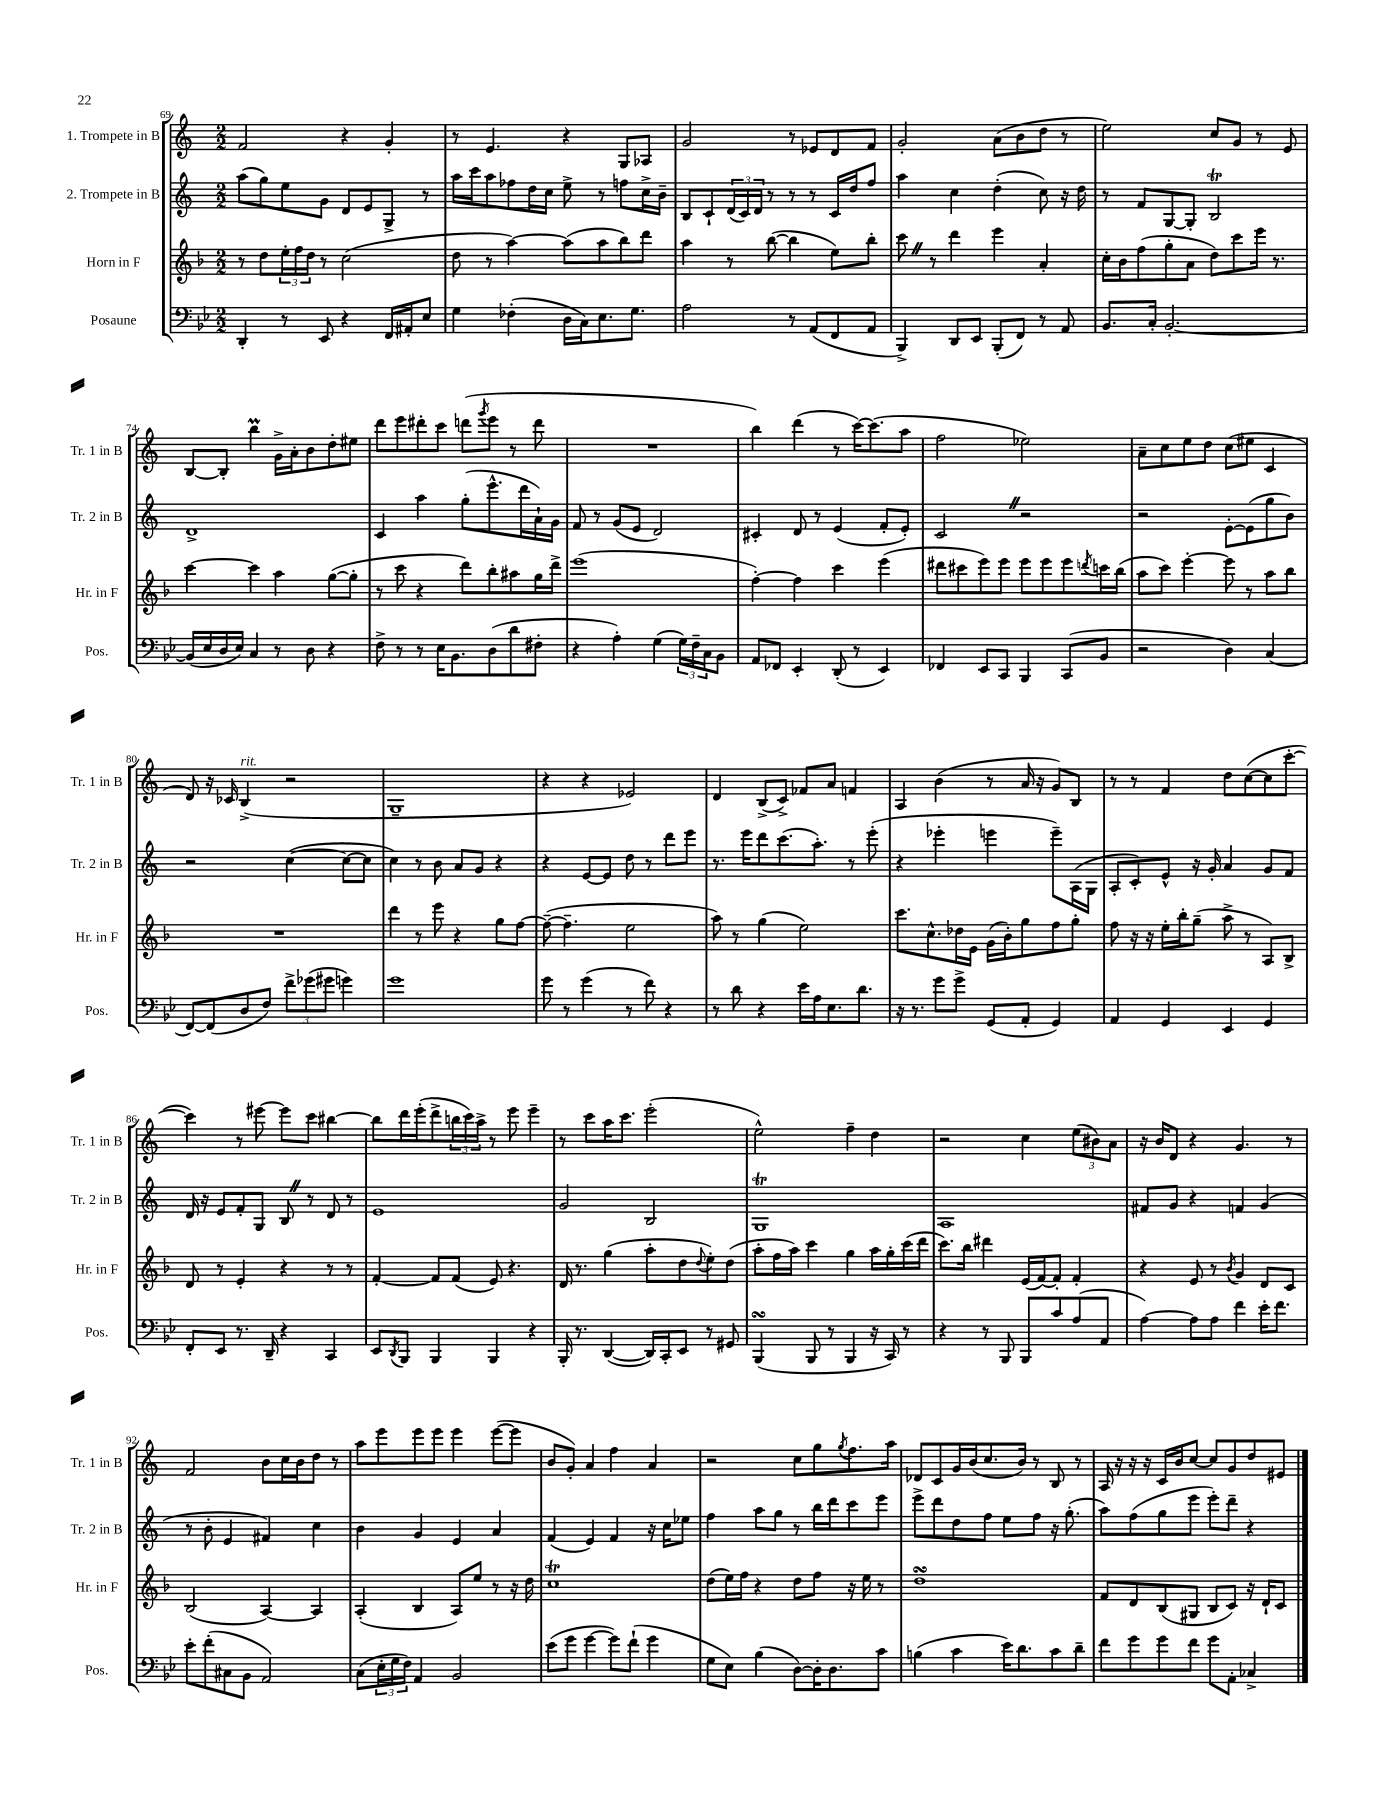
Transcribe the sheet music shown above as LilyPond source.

<<
\new StaffGroup <<
\new Staff = "s0" \with { instrumentName = "1. Trompete in B" shortInstrumentName = "Tr. 1 in B" } {
    \clef treble \key c \major \numericTimeSignature \time 2/2
    f'2 r4 g'4-. |
    r8 e'4. r4 g8 aes8 |
    g'2 r8 ees'8 d'8 f'8 |
    g'2-. a'8( b'8 d''8 r8 |
    e''2) c''8 g'8 r8 e'8 |
    b8~ b8-. b''4\prall g'16-> a'16-. b'8 d''8-. eis''8 |
    d'''8 e'''8 dis'''8-. c'''8 d'''8( \acciaccatura { g'''8 } e'''8 r8 d'''8 |
    R1 |
    b''4) d'''4( r8 c'''16~) c'''8.( a''8 |
    f''2 ees''2) |
    a'8-- c''8 e''8 d''8 c''8( eis''8 c'4 |
    d'8) r16 ces'16 b4->^\markup { \italic "rit." }( r2 |
    g1-- |
    r4 r4 ees'2) |
    d'4 b8->( c'8->) fes'8 a'8 f'4 |
    a4 b'4( r8 a'16 r16 g'8) b8 |
    r8 r8 f'4 d''8 c''8~( c''8 c'''8~-. |
    c'''4) r8 eis'''8~ eis'''8 c'''8 bis''4~ |
    bis''8 d'''16 e'''16-.( d'''8-> \tuplet 3/2 { b''16 c'''16) a''16-> } r8 e'''8 e'''4-- |
    r8 c'''8 a''16 c'''8. e'''2-.( |
    e''2-^) f''4-- d''4 |
    r2 c''4 \tuplet 3/2 { e''8( bis'8) a'8 } |
    r16 b'16 d'8 r4 g'4. r8 |
    f'2 b'8 c''16 b'16 d''8 r8 |
    a''8 e'''8 e'''8 e'''8 e'''4 e'''8~( e'''8 |
    b'8 g'8-.) a'4 f''4 a'4 |
    r2 c''8 g''8 \acciaccatura { g''8 } f''8. a''16 |
    des'8 c'8 g'16 b'16( c''8. b'16) r8 b8 r8 |
    a16 r16 r16 r16 c'16 b'16 c''8~ c''8 g'8 d''8 eis'8 \bar "|." |
}
\new Staff = "s1" \with { instrumentName = "2. Trompete in B" shortInstrumentName = "Tr. 2 in B" } {
    \clef treble \key c \major \numericTimeSignature \time 2/2
    a''8( g''8) e''8 g'8 d'8 e'8 g8-> r8 |
    a''16 c'''16 a''8 fes''8 d''16 c''16 e''8-> r8 f''8 c''16-> b'16-- |
    b8 c'8-! \tuplet 3/2 { d'16( c'16) d'16 } r8 r8 r8 c'16 d''16 f''8 |
    a''4 c''4 d''4-.( c''8) r16 d''16 |
    r8 f'8 g8~ g8-. b2\trill |
    d'1-> |
    c'4 a''4 g''8-.( e'''8.-^ d'''16 a'16-!) g'16 |
    f'8 r8 g'8( e'8 d'2) |
    cis'4-. d'8 r8 e'4( f'8-. e'8-.) |
    c'2 \once \override BreathingSign.text = \markup { \musicglyph "scripts.caesura.straight" } \breathe r2 |
    r2 e'8~-. e'8( g''8 b'8) |
    r2 c''4~( c''8~ c''8 |
    c''4) r8 b'8 a'8 g'8 r4 |
    r4 e'8~ e'8 d''8 r8 d'''8 e'''8 |
    r8. e'''16 d'''8 c'''8.( a''8.-.) r8 e'''8-.( |
    r4 ees'''4-. e'''4 e'''8--) a16( g16 |
    a8-. c'8-.) e'8-^ r16 g'16-. a'4 g'8 f'8 |
    d'16 r16 e'8 f'8-. g8 b8 \once \override BreathingSign.text = \markup { \musicglyph "scripts.caesura.straight" } \breathe r8 d'8 r8 |
    e'1 |
    g'2 b2 |
    g1\trill |
    a1 |
    fis'8 g'8 r4 f'4 g'4( |
    r8 b'8-. e'4 fis'4) c''4 |
    b'4 g'4 e'4 a'4 |
    f'4( e'4) f'4 r16 c''16 ees''8 |
    f''4 a''8 g''8 r8 b''16 d'''16 c'''8 e'''8 |
    e'''8-> d'''8 d''8 f''8 e''8 f''8 r16 g''8.-.( |
    a''8) f''8( g''8 e'''8 e'''8-.) d'''8-- r4 \bar "|." |
}
\new Staff = "s2" \with { instrumentName = "Horn in F" shortInstrumentName = "Hr. in F" } {
    \clef treble \key f \major \numericTimeSignature \time 2/2
    r8 d''8 \tuplet 3/2 { e''16-. f''16 d''16 } r8 c''2( |
    d''8 r8 a''4~) a''8( a''8 bes''8) d'''8 |
    a''4 r8 bes''8~( bes''4 e''8) bes''8-. |
    c'''8 \once \override BreathingSign.text = \markup { \musicglyph "scripts.caesura.straight" } \breathe r8 d'''4 e'''4 a'4-. |
    c''16-. bes'16 f''8( g''8-. a'8 d''8) c'''8 e'''16 r8. |
    c'''4~ c'''4 a''4 g''8~( g''8-. |
    r8 c'''8 r4 d'''8) bes''8-. ais''8 g''16 d'''16-> |
    e'''1( |
    f''4~-.) f''4 c'''4 e'''4( |
    dis'''8 cis'''8 e'''8) e'''8 e'''8 e'''8 e'''8 \acciaccatura { d'''8 } c'''16 bes''16( |
    a''8 c'''8) e'''4~-. e'''8 r8 a''8 bes''8 |
    R1 |
    d'''4 r8 e'''8 r4 g''8 f''8~ |
    f''8~--( f''4.-- e''2 |
    a''8) r8 g''4( e''2) |
    c'''8. c''8.-^ des''16 e'16 g'16( bes'16-.) g''8 f''8 g''8-. |
    f''8 r16 r16 e''16-. bes''16-. g''8--( a''8-> r8 a8) bes8-> |
    d'8 r8 e'4-. r4 r8 r8 |
    f'4~-. f'8 f'8( e'8) r4. |
    d'16 r8. g''4( a''8-. d''8 \appoggiatura { d''8 } e''8-.) d''8( |
    a''8-. f''16 a''16) c'''4 g''4 a''16 g''16-. c'''16( d'''16 |
    c'''8.) bes''16 dis'''4 e'16( f'16~) f'8-. f'4-. |
    r4 e'8 r8 \acciaccatura { bes'8 } g'4 d'8 c'8 |
    bes2( a4~) a4 |
    a4-.( bes4 a8) e''8 r8 r16 d''16 |
    c''1\trill |
    d''8( e''16) f''16 r4 d''8 f''8 r16 e''16 r8 |
    d''1\turn |
    f'8 d'8 bes8( gis8 bes8 c'8) r16 d'16-! c'8 \bar "|." |
}
\new Staff = "s3" \with { instrumentName = "Posaune" shortInstrumentName = "Pos." } {
    \clef bass \key bes \major \numericTimeSignature \time 2/2
    d,4-. r8 ees,8 r4 f,16 ais,16-. ees8 |
    g4 fes4-.( d16 c16) ees8. g8. |
    a2 r8 a,8( f,8 a,8 |
    bes,,4->) d,8 ees,8 bes,,8-.( f,8) r8 a,8 |
    bes,8. c16-. bes,2.~-. |
    bes,16( ees16 d16 ees16) c4 r8 d8 r4 |
    f8-> r8 r8 ees16 bes,8. d8( d'8 fis8-. |
    r4 a4-.) g4( \tuplet 3/2 { g16) f16-- c16 } bes,8 |
    a,8 fes,8 ees,4-. d,8-.( r8 ees,4) |
    fes,4 ees,8 c,8 bes,,4 c,8( bes,8 |
    r2 d4) c4( |
    f,8~) f,8( d8 f8) \tuplet 3/2 { f'8-> ges'8( gis'8 } g'4) |
    g'1 |
    g'8 r8 g'4( r8 f'8) r4 |
    r8 d'8 r4 ees'16 a16 ees8. d'8. |
    r16 r8. g'8 g'8-> g,8( a,8-. g,4) |
    a,4 g,4 ees,4 g,4 |
    f,8-. ees,8 r8. d,16-- r4 c,4 |
    ees,8 \acciaccatura { d,8 } bes,,8 bes,,4 bes,,4 r4 |
    bes,,16-. r8. d,4~( d,16) c,16-. ees,8 r8 gis,8 |
    bes,,4\turn( bes,,8 r8 bes,,4 r16 c,16) r8 |
    r4 r8 bes,,8 bes,,8 c'8 a8( a,8 |
    a4~) a8 a8 f'4 ees'16-. f'8. |
    ees'8-. f'8-.( cis8 bes,8 a,2) |
    c8( \tuplet 3/2 { ees16-. g16 f16) } a,4 bes,2 |
    ees'8( g'8 g'4~ g'8) f'8-!( g'4 |
    g8 ees8) bes4( d8~) d16-. d8. c'8 |
    b4( c'4 ees'16) d'8. c'8 d'8-- |
    f'8 g'8 g'8 f'8 g'8 a,8-. ces4-> \bar "|." |
}
>>
>>
\layout { \context { \Score currentBarNumber = #69 } }
